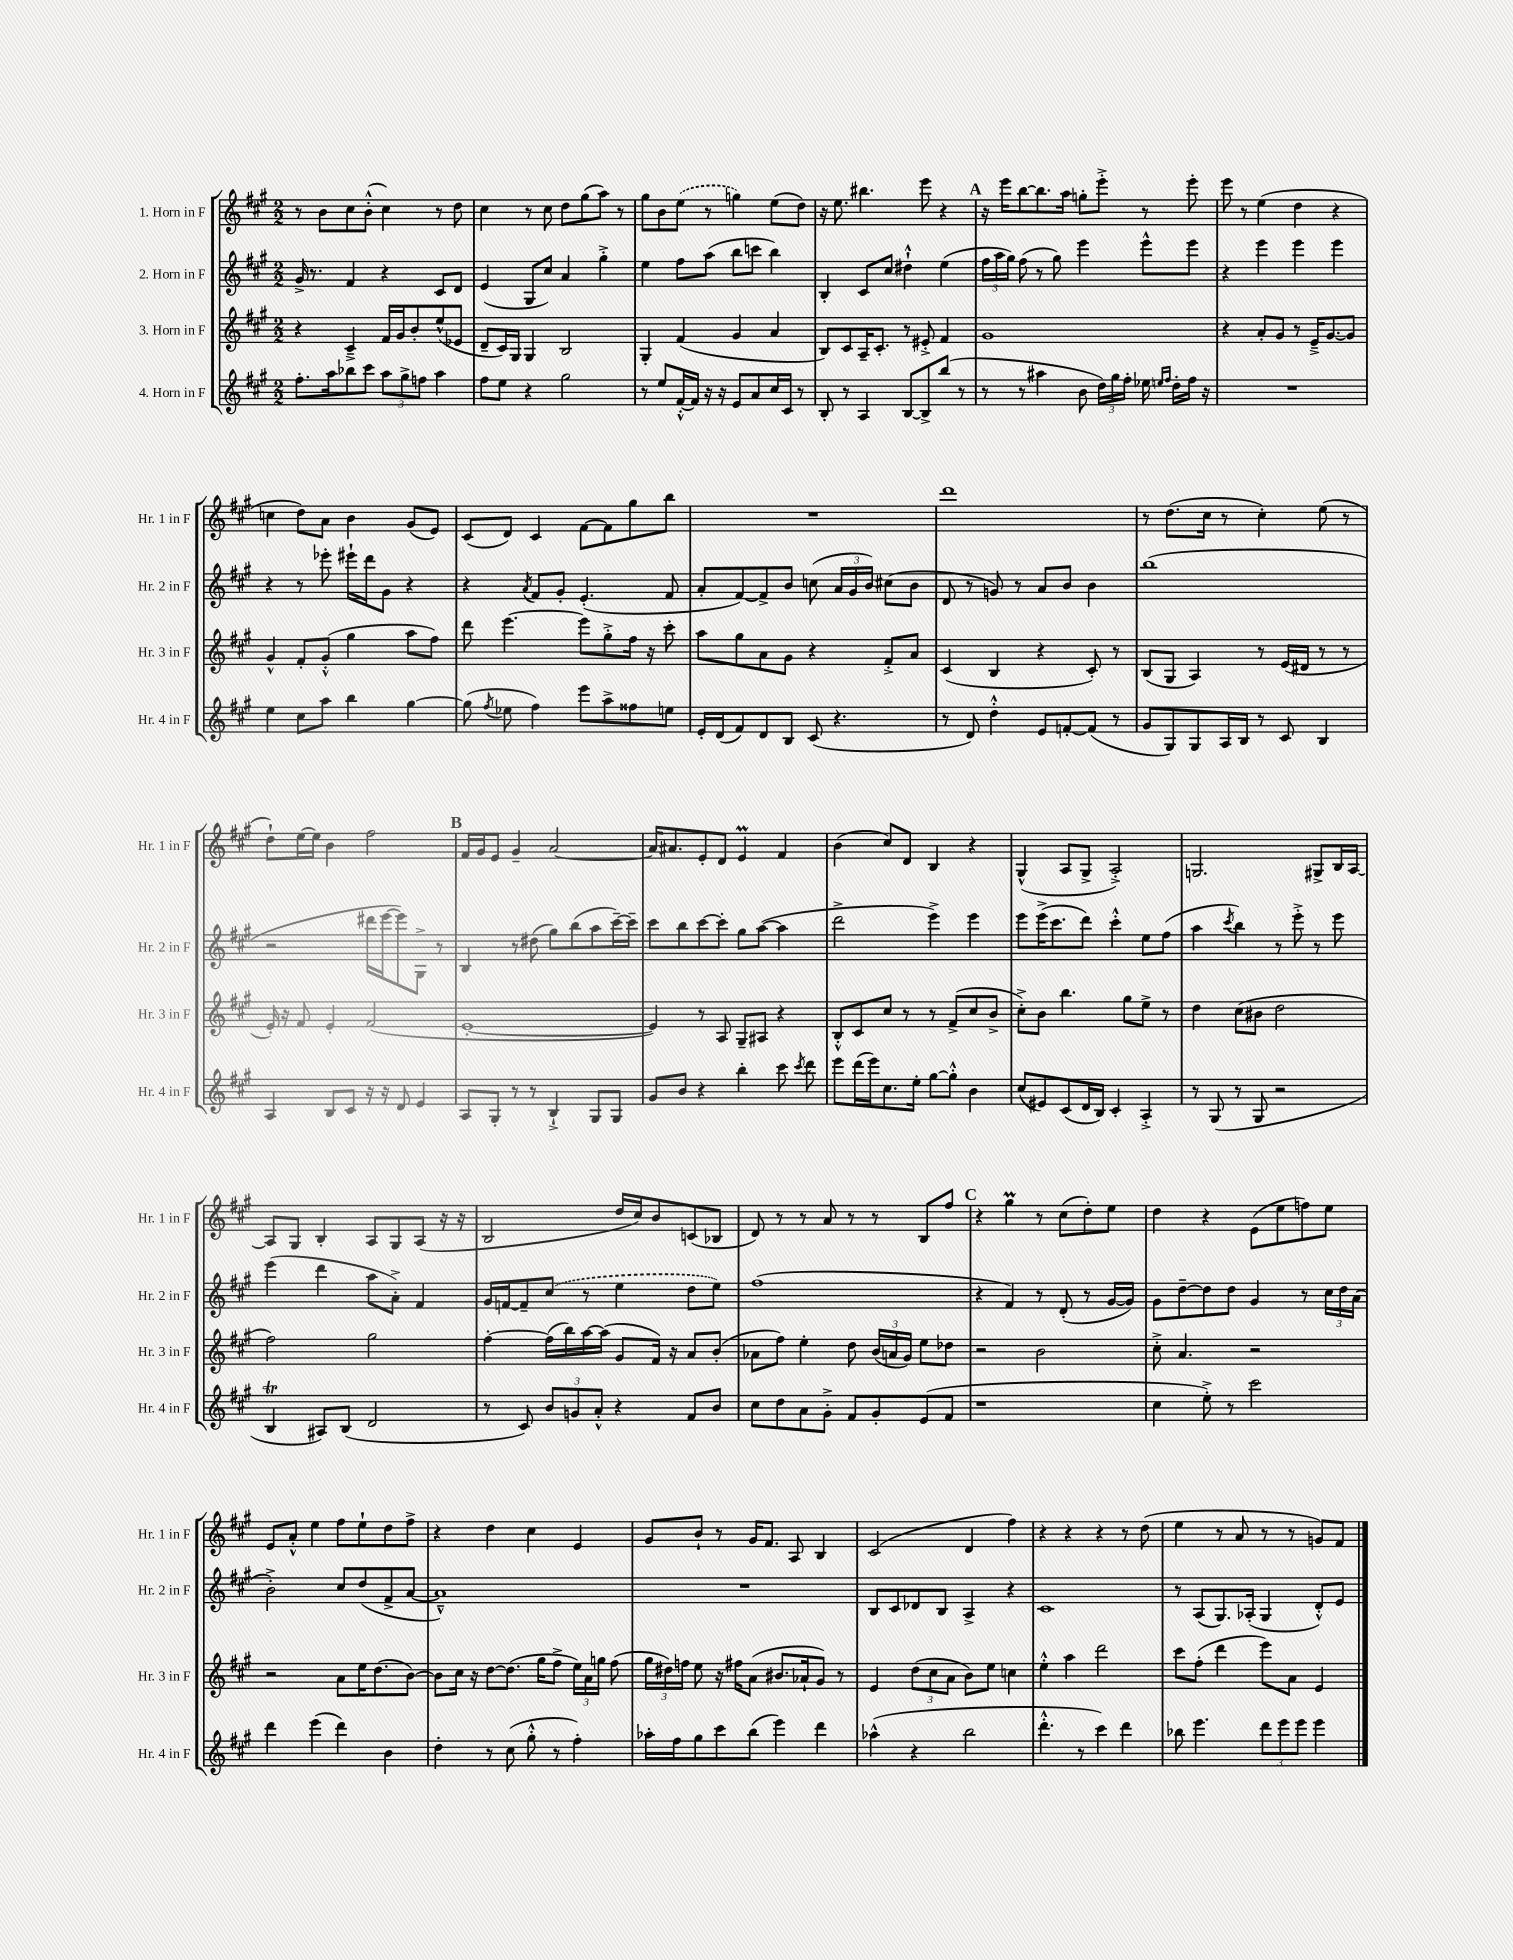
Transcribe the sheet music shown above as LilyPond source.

<<
\new StaffGroup <<
\new Staff = "s0" \with { instrumentName = "1. Horn in F" shortInstrumentName = "Hr. 1 in F" } {
    \clef treble \key a \major \numericTimeSignature \time 2/2
    \autoBeamOff r8 b'8[ cis''8 b'8]-.-^( cis''4) r8 d''8 |
    cis''4 r8 cis''8 d''8[ gis''8( a''8]) r8 |
    gis''8[ b'8 \once \slurDashed e''8]( r8 g''4) e''8[( d''8]) |
    r16 e''8. bis''4. e'''8 r4 |
    \mark \markup { \bold "A" } r16 e'''16[ b''8~ b''8. a''16] g''8[-. e'''8]-.-> r8 e'''8-. |
    e'''8 r8 e''4( d''4 r4 |
    c''4 d''8[) a'8] b'4 gis'8[( e'8]) |
    cis'8[( d'8]) cis'4 fis'8[~ fis'8 gis''8 b''8] |
    R1 |
    d'''1 |
    r8 d''8.[( cis''16] r8 cis''4-.) e''8( r8 |
    d''8[-!) e''16~ e''16] b'4 fis''2 |
    \mark \markup { \bold "B" } fis'16[ gis'16 e'8] gis'4-- a'2~ |
    a'16[ ais'8. e'8-. d'8] e'4\prall fis'4 |
    b'4( cis''8[) d'8] b4 r4 |
    gis4-^( a8[ gis8]-> a2-.->) |
    g2. gis8[-> b16 a16]~ |
    a8[ gis8] b4-. a8[ gis8 a8]( r16 r16 |
    b2 d''16[ cis''16) b'8 c'8( bes8] |
    d'8) r8 r8 a'8 r8 r8 b8[ fis''8] |
    \mark \markup { \bold "C" } r4 gis''4\prall r8 cis''8[( d''8-.) e''8] |
    d''4 r4 e'8[( e''8 f''8) e''8] |
    e'8[ a'8]-.-^ e''4 fis''8[ e''8-! d''8 fis''8]-> |
    r4 d''4 cis''4 e'4 |
    gis'8[ b'8]-! r8 gis'16[ fis'8.] a8 b4 |
    cis'2( d'4 fis''4) |
    r4 r4 r4 r8 d''8( |
    e''4 r8 a'8 r8 r8 g'8[) fis'8] \bar "|." |
}
\new Staff = "s1" \with { instrumentName = "2. Horn in F" shortInstrumentName = "Hr. 2 in F" } {
    \clef treble \key a \major \numericTimeSignature \time 2/2
    \autoBeamOff gis'16-> r8. fis'4 r4 cis'8[ d'8] |
    e'4( gis8[ cis''8]) a'4 gis''4-.-> |
    e''4 fis''8[ a''8]( b''8[ c'''8] b''4) |
    b4-. cis'8[ cis''8] dis''4-!-^ e''4( |
    \mark \markup { \bold "A" } \tuplet 3/2 { fis''16[ a''16 gis''16]) } fis''8( r8 gis''8) e'''4 e'''8[-^ e'''8] |
    r4 e'''4 e'''4 e'''4 |
    r4 r8 ees'''8-. eis'''16[-! d'''16 gis'8] r4 |
    r4 \acciaccatura { a'8 } fis'8[ gis'8]-. e'4.-.( fis'8 |
    a'8[-. fis'8~) fis'8-> b'8] c''8( \tuplet 3/2 { a'16[ gis'16 b'16]) } cis''8[( b'8] |
    d'8 r8 g'8) r8 a'8[ b'8] b'4 |
    b''1( |
    r2 dis'''16[ e'''16~ e'''8) gis8]-> r8 |
    \mark \markup { \bold "B" } b4 r8 dis''8( gis''8[) b''8( a''8 cis'''16~--) cis'''16]-- |
    cis'''8[ b''8 cis'''8~ cis'''8]-. gis''8[ a''8]~( a''4 |
    d'''2-> e'''4->) e'''4 |
    e'''8[ e'''16->( cis'''8. d'''8]) cis'''4-.-^ e''8[ fis''8]( |
    a''4 \acciaccatura { cis'''8 } b''4) r8 e'''8-.-> r8 e'''8 |
    e'''4( d'''4 a''8[ a'8]-.->) fis'4 |
    gis'16[ f'16~ f'8-- \once \slurDashed cis''8]( r8 e''4 d''8[ e''8]) |
    fis''1( |
    \mark \markup { \bold "C" } r4 fis'4) r8 d'8-.( r8 gis'16[~ gis'16]) |
    gis'8[ d''8~-- d''8 d''8] gis'4 r8 \tuplet 3/2 { cis''16[ d''16 a'16]( } |
    b'2-.->) cis''8[ d''8( fis'8-> a'8]~ |
    a'1---^) |
    R1 |
    b8[ cis'8 des'8 b8] a4-> r4 |
    cis'1 |
    r8 a8[( gis8.) aes16]-.( gis4 d'8[-.-^) e'8] \bar "|." |
}
\new Staff = "s2" \with { instrumentName = "3. Horn in F" shortInstrumentName = "Hr. 3 in F" } {
    \clef treble \key a \major \numericTimeSignature \time 2/2
    \autoBeamOff r4 cis'4---> fis'16[ gis'16 b'8-. e''8-^( ees'8] |
    d'8[-- cis'16) gis16] gis4 b2 |
    gis4-. fis'4( gis'4 a'4 |
    b8[) cis'8 a16-- cis'8.]-. r8 eis'8-.-> fis'4 |
    \mark \markup { \bold "A" } gis'1 |
    r4 a'8[-. gis'8] r8 e'16[---> gis'8.~ gis'8] |
    gis'4-^ fis'8[-. gis'8]-.-^( gis''4 a''8[ fis''8]) |
    d'''8 e'''4.~ e'''8[ gis''8-.-> fis''16] r16 cis'''8-. |
    a''8[ gis''8 a'8 gis'8] r4 fis'8[-.-> a'8] |
    cis'4( b4 r4 cis'8-.) r8 |
    b8[( gis8] a4) r8 e'16[( dis'16] r8 r8 |
    e'16-.) r16 fis'8 e'4-. fis'2( |
    \mark \markup { \bold "B" } e'1~-. |
    e'4) r8 a8 gis8[-- ais8] r4 |
    b8[-.-^ cis'8 cis''8] r8 r8 fis'8[->( cis''8 b'8]-> |
    cis''8[-.->) b'8] b''4. gis''8[ e''8]-> r8 |
    d''4 cis''8[( bis'8] d''2 |
    fis''2) gis''2 |
    fis''4~-. fis''16[( b''16) a''16~ a''16]( gis'8[ fis'16]) r16 a'8[ b'8]-.( |
    aes'8[ fis''8]) e''4-. d''8 \tuplet 3/2 { b'16[( a'16 gis'16]) } e''8[ des''8] |
    \mark \markup { \bold "C" } r2 b'2 |
    cis''8-.-> a'4. r2 |
    r2 a'8[ e''16 d''8.( b'8]~) |
    b'8[ cis''16] r16 d''8[~ d''8.]( gis''16[ fis''8]-> \tuplet 3/2 { e''16[) a'16 g''16] } fis''8( |
    \tuplet 3/2 { gis''16[ dis''16) f''16] } e''8 r16 fis''16[ a'8]( bis'8.[ aes'16-! gis'8]) r8 |
    e'4 \tuplet 3/2 { d''8[( cis''8 a'8] } b'8[) e''8] c''4 |
    e''4-.-^ a''4 d'''2 |
    cis'''8[ fis''8]-.( d'''4 e'''8[) a'8] e'4 \bar "|." |
}
\new Staff = "s3" \with { instrumentName = "4. Horn in F" shortInstrumentName = "Hr. 4 in F" } {
    \clef treble \key a \major \numericTimeSignature \time 2/2
    \autoBeamOff fis''8.[-. a''16 bes''8 cis'''8] \tuplet 3/2 { a''8[ gis''8-> f''8] } a''4 |
    fis''8[ e''8] r4 gis''2 |
    r8 e''8[ fis'16~-.-^ fis'16] r16 r16 e'8[ a'8 cis''16 cis'16] r8 |
    b8-. r8 a4 b8[~ b8-> b''8]( r8 |
    \mark \markup { \bold "A" } r8 r8 ais''4 b'8 \tuplet 3/2 { d''16[) gis''16 fis''16]-. } ees''16 \grace { e''16[ fis''16] } d''16[-. fis''16] r16 |
    R1 |
    e''4 cis''8[ a''8] b''4 gis''4~ |
    gis''8( \acciaccatura { fis''8 } ees''8 fis''4) e'''8[ a''8-> fisis''8 e''8] |
    e'16[-. d'16( fis'8) d'8 b8] cis'8( r4. |
    r8 d'8) d''4-.-^ e'8[ f'8~-. f'8]( r8 |
    gis'8[ gis8) gis8 a16 b16] r8 cis'8 b4 |
    a4 b8[ cis'8] r16 r16 d'8 e'4 |
    \mark \markup { \bold "B" } a8[ gis8]-. r8 r8 b4-!-> gis8[ gis8] |
    gis'8[ b'8] r4 b''4-. cis'''8 \acciaccatura { cis'''8 } d'''8 |
    e'''8[ d'''16( e'''16) cis''8. e''16]-. gis''8[~ gis''8]-.-^ b'4 |
    cis''8[( eis'8) cis'8( d'16 b16]) cis'4-. a4-.-> |
    r8 gis8( r8 gis8 r2 |
    b4\trill ais8[) b8]( d'2 |
    r8 cis'8) \tuplet 3/2 { b'8[ g'8 a'8]-.-^ } r4 fis'8[ b'8] |
    cis''8[ d''8 a'8 gis'8]-.-> fis'8[ gis'8-. e'8( fis'8] |
    \mark \markup { \bold "C" } r1 |
    cis''4 e''8-.->) r8 cis'''2 |
    d'''4 e'''4( d'''4) b'4 |
    d''4-. r8 cis''8( gis''8-.-^ r8 fis''4-.) |
    aes''16[-. fis''16 gis''8 cis'''8 b''8]( e'''4) d'''4 |
    aes''4-^( r4 b''2 |
    d'''4.-.-^ r8 cis'''4) d'''4 |
    bes''8 e'''4. \tuplet 3/2 { d'''8[ e'''8 e'''8] } e'''4 \bar "|." |
}
>>
>>
\layout { \context { \Score \remove "Bar_number_engraver" } }
